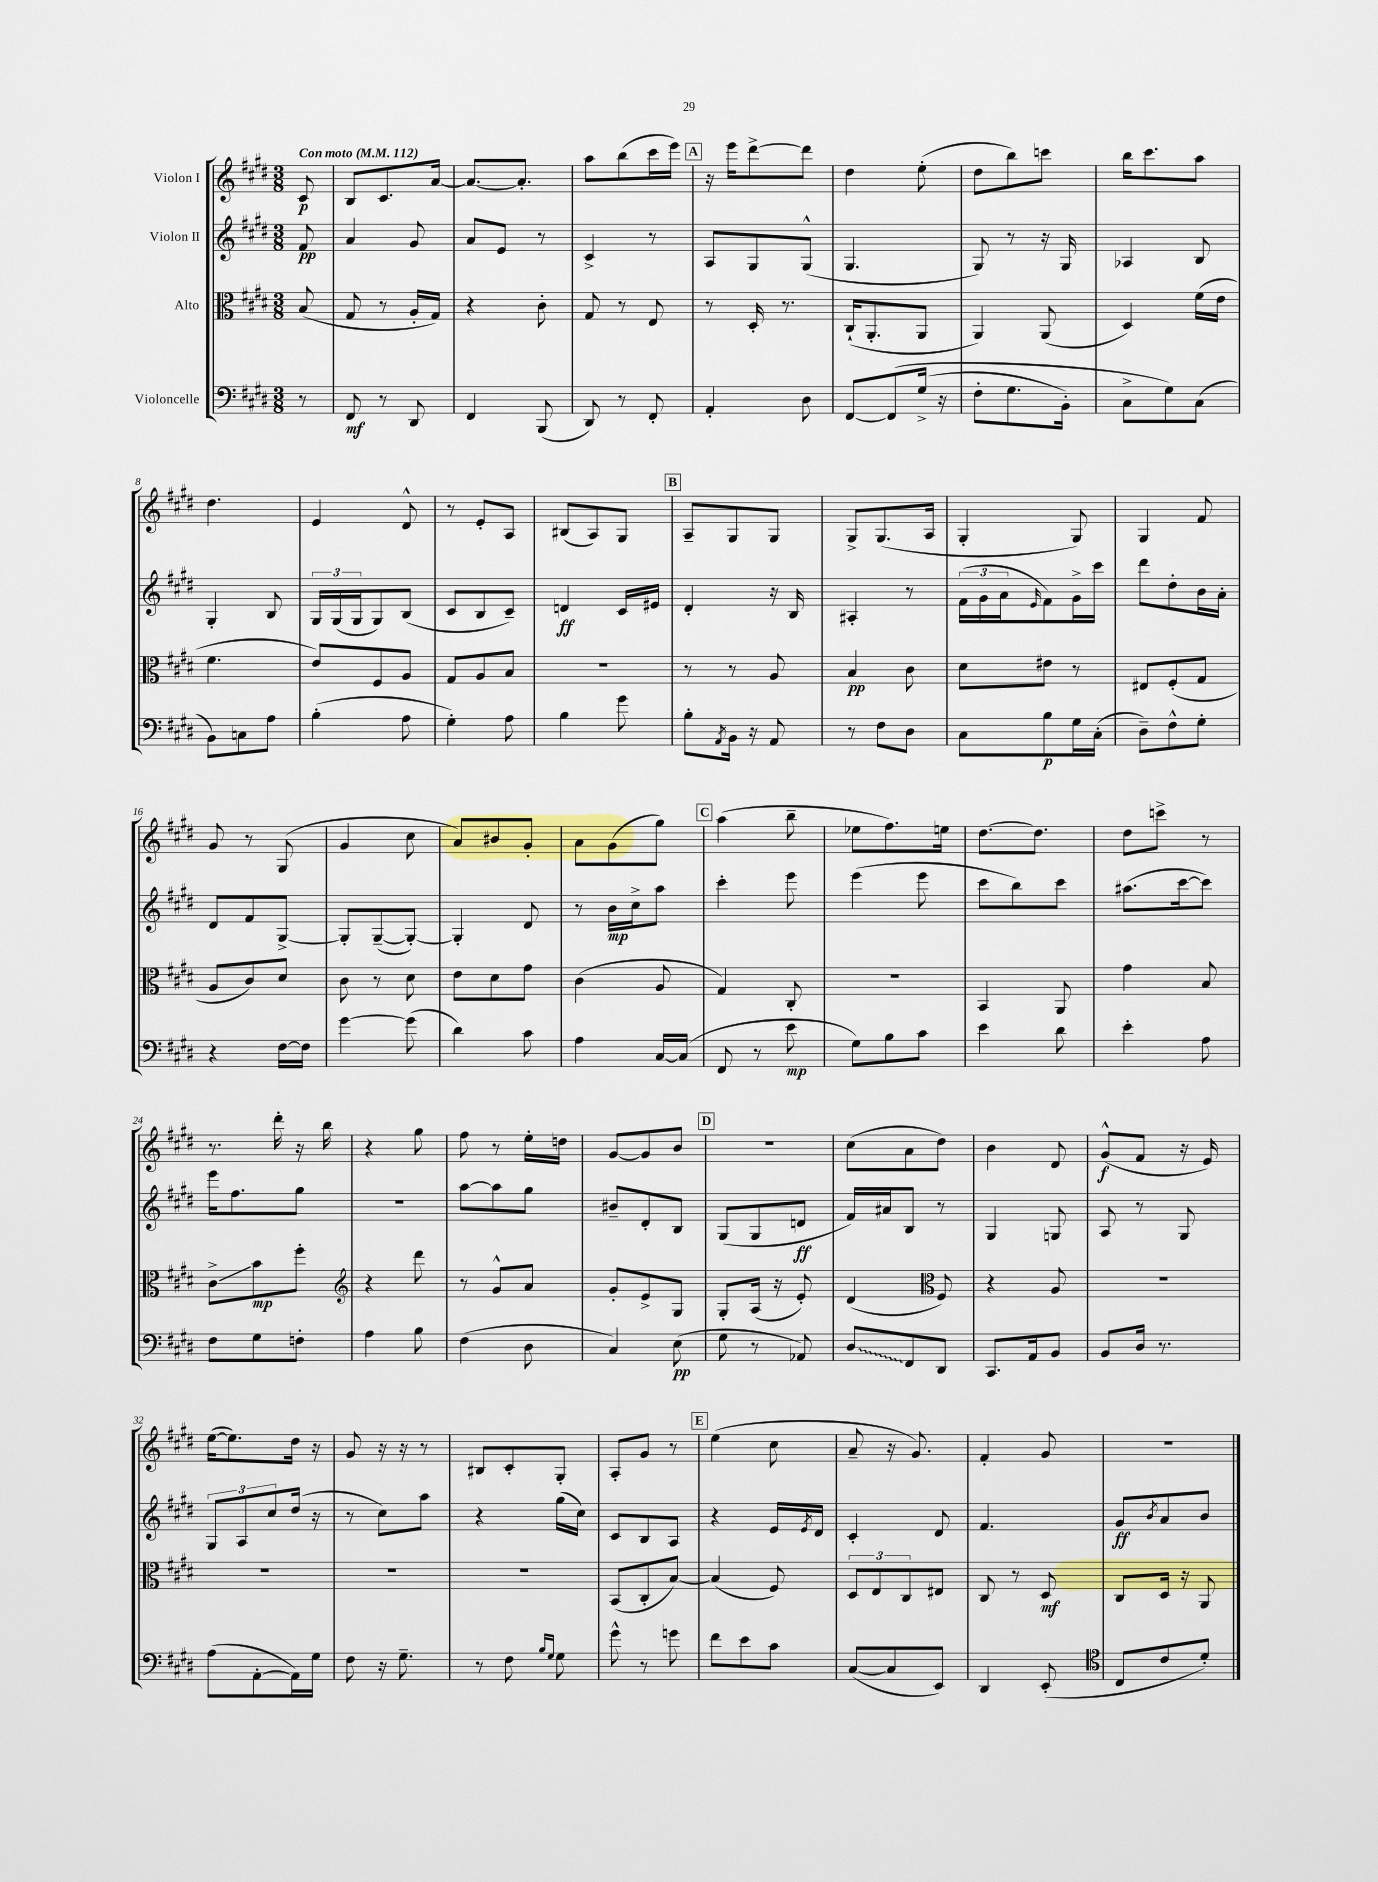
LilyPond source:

<<
\new StaffGroup <<
\new Staff = "s0" \with { instrumentName = "Violon I" } {
    \clef treble \key e \major \numericTimeSignature \time 3/8 \partial 8 \tempo "Con moto" 4 = 112
    cis'8\p |
    b8 cis'8. a'16~ |
    a'8.~ a'8.-. |
    a''8 b''8( cis'''16 e'''16) |
    \mark \markup { \box "A" } r16 e'''16 dis'''8~-> dis'''8 |
    dis''4 e''8-.( |
    dis''8 b''8) c'''8 |
    b''16 cis'''8. a''8 |
    dis''4. |
    e'4 dis'8-^ |
    r8 e'8-. a8 |
    bis8( a8) gis8 |
    \mark \markup { \box "B" } a8-- gis8 gis8 |
    gis8-> gis8.( a16 |
    gis4-. gis8) |
    gis4 fis'8 |
    gis'8 r8 gis8( |
    gis'4 cis''8 |
    a'8) bis'8 gis'8-. |
    a'8 gis'8( gis''8) |
    \mark \markup { \box "C" } a''4( b''8-- |
    ees''8 fis''8.) e''16 |
    dis''8.~ dis''8. |
    dis''8 c'''8-> r8 |
    r8. dis'''16-. r16 b''16 |
    r4 gis''8 |
    fis''8 r8 e''16-. d''16 |
    gis'8~ gis'8 b'8 |
    \mark \markup { \box "D" } R4. |
    cis''8( a'8 dis''8) |
    b'4 dis'8 |
    gis'8-^\f( fis'8 r16 e'16) |
    e''16~( e''8.) dis''16 r16 |
    gis'8 r16 r16 r8 |
    bis8 cis'8-. gis8-. |
    a8-. gis'8 r8 |
    \mark \markup { \box "E" } e''4( cis''8 |
    a'8-- r16 gis'8.) |
    fis'4-. gis'8 |
    R4. \bar "|." |
}
\new Staff = "s1" \with { instrumentName = "Violon II" } {
    \clef treble \key e \major \numericTimeSignature \time 3/8 \partial 8
    fis'8\pp |
    a'4 gis'8 |
    a'8 e'8 r8 |
    cis'4-> r8 |
    \mark \markup { \box "A" } a8 gis8 gis8-^( |
    gis4. |
    gis8) r8 r16 gis16 |
    aes4 b8 |
    gis4-. b8 |
    \tuplet 3/2 { gis16 gis16( gis16 } gis8) b8( |
    cis'8 b8 cis'8--) |
    d'4\ff cis'16 eis'16 |
    \mark \markup { \box "B" } dis'4-. r16 b16 |
    ais4-. r8 |
    \tuplet 3/2 { fis'16( gis'16 a'16 } \grace { e'16 } fis'8) gis'16-> cis'''16 |
    dis'''8 dis''8-. b'16 a'16-. |
    dis'8 fis'8 gis8~-> |
    gis8-. gis8~--( gis8~-.) |
    gis4-. dis'8 |
    r8 b'16\mp cis''16-> a''8 |
    \mark \markup { \box "C" } cis'''4-. e'''8 |
    e'''4( e'''8 |
    cis'''8 b''8) cis'''8 |
    ais''8.( cis'''16~ cis'''8) |
    e'''16 fis''8. gis''8 |
    R4. |
    a''8~ a''8 gis''8 |
    bis'8-- dis'8-. b8 |
    \mark \markup { \box "D" } gis8( gis8 d'8\ff |
    fis'16) ais'16 b8 r8 |
    gis4 g8 |
    a8 r8 gis8 |
    \tuplet 3/2 { gis8 a8 cis''8 } dis''16( r16 |
    r8 cis''8) a''8 |
    r4 gis''16( cis''16) |
    cis'8 b8 a8 |
    \mark \markup { \box "E" } r4 e'16 \acciaccatura { e'8 } dis'16 |
    cis'4-. dis'8 |
    fis'4. |
    gis'8\ff \acciaccatura { b'8 } a'8 b'8 \bar "|." |
}
\new Staff = "s2" \with { instrumentName = "Alto" } {
    \clef alto \key e \major \numericTimeSignature \time 3/8 \partial 8
    b8( |
    gis8 r8 a16-. gis16) |
    r4 cis'8-. |
    gis8 r8 e8 |
    \mark \markup { \box "A" } r8 dis16-. r8. |
    cis16-!( a,8.-. a,8 |
    a,4) a,8( |
    dis4) fis'16( e'16 |
    fis'4. |
    e'8) fis8 a8 |
    gis8 a8 b8 |
    R4. |
    \mark \markup { \box "B" } r8 r8 a8 |
    b4\pp cis'8 |
    dis'8 eis'8 r8 |
    eis8 fis8-.( gis8 |
    a8 cis'8) dis'8 |
    cis'8 r8 dis'8 |
    e'8 dis'8 gis'8 |
    cis'4( a8 |
    \mark \markup { \box "C" } gis4) cis8-. |
    R4. |
    b,4 a,8 |
    gis'4 b8 |
    cis'8->\glissando b'8\mp fis''8-. |
    \clef treble r4 dis'''8 |
    r8 gis'8-^ a'8 |
    gis'8-. e'8-> gis8 |
    \mark \markup { \box "D" } gis8-. a16( r16 e'8-.) |
    dis'4( \clef alto fis8) |
    r4 a8 |
    R4. |
    R4. |
    R4. |
    R4. |
    b,8( cis8-. b8~) |
    \mark \markup { \box "E" } b4( fis8) |
    \tuplet 3/2 { dis8 e8 cis8 } eis8 |
    cis8 r8 dis8\mf |
    cis8 dis16 r16 a,8 \bar "|." |
}
\new Staff = "s3" \with { instrumentName = "Violoncelle" } {
    \clef bass \key e \major \numericTimeSignature \time 3/8 \partial 8
    r8 |
    fis,8\mf r8 dis,8 |
    fis,4 b,,8( |
    dis,8) r8 fis,8-. |
    \mark \markup { \box "A" } a,4-. dis8 |
    fis,8~ fis,8\( gis16->( r16 |
    fis8-. gis8. b,16-.) |
    cis8-> gis8\) cis8( |
    b,8) c8 a8 |
    b4-.( a8 |
    gis4-.) a8 |
    b4 gis'8 |
    \mark \markup { \box "B" } b8-. \acciaccatura { a,8 } b,16 r16 a,8 |
    r8 fis8 dis8 |
    cis8 b8\p gis16 cis16-.( |
    dis8--) fis8-^ gis8-. |
    r4 fis16~ fis16 |
    gis'4~ gis'8( |
    dis'4) cis'8 |
    a4 cis16~ cis16( |
    \mark \markup { \box "C" } fis,8 r8 e'8\mp |
    gis8) b8 cis'8 |
    e'4 dis'8 |
    e'4-. a8 |
    fis8 gis8 f8-. |
    a4 b8 |
    fis4( dis8 |
    cis4) e8\pp( |
    \mark \markup { \box "D" } gis8 r8 aes,8) |
    \once \override Glissando.style = #'zigzag dis8\glissando fis,8 dis,8 |
    cis,8. a,16 b,8 |
    b,8 dis16 r8. |
    a8( a,8~-. a,16) gis16 |
    fis8 r16 gis8.-- |
    r8 fis8 \grace { b16 gis16 } gis8 |
    gis'8-^ r8 g'8 |
    \mark \markup { \box "E" } fis'8 e'8 cis'8 |
    cis8~( cis8 e,8) |
    dis,4 e,8-.( |
    \clef tenor cis8 cis'8 dis'8-.) \bar "|." |
}
>>
>>
